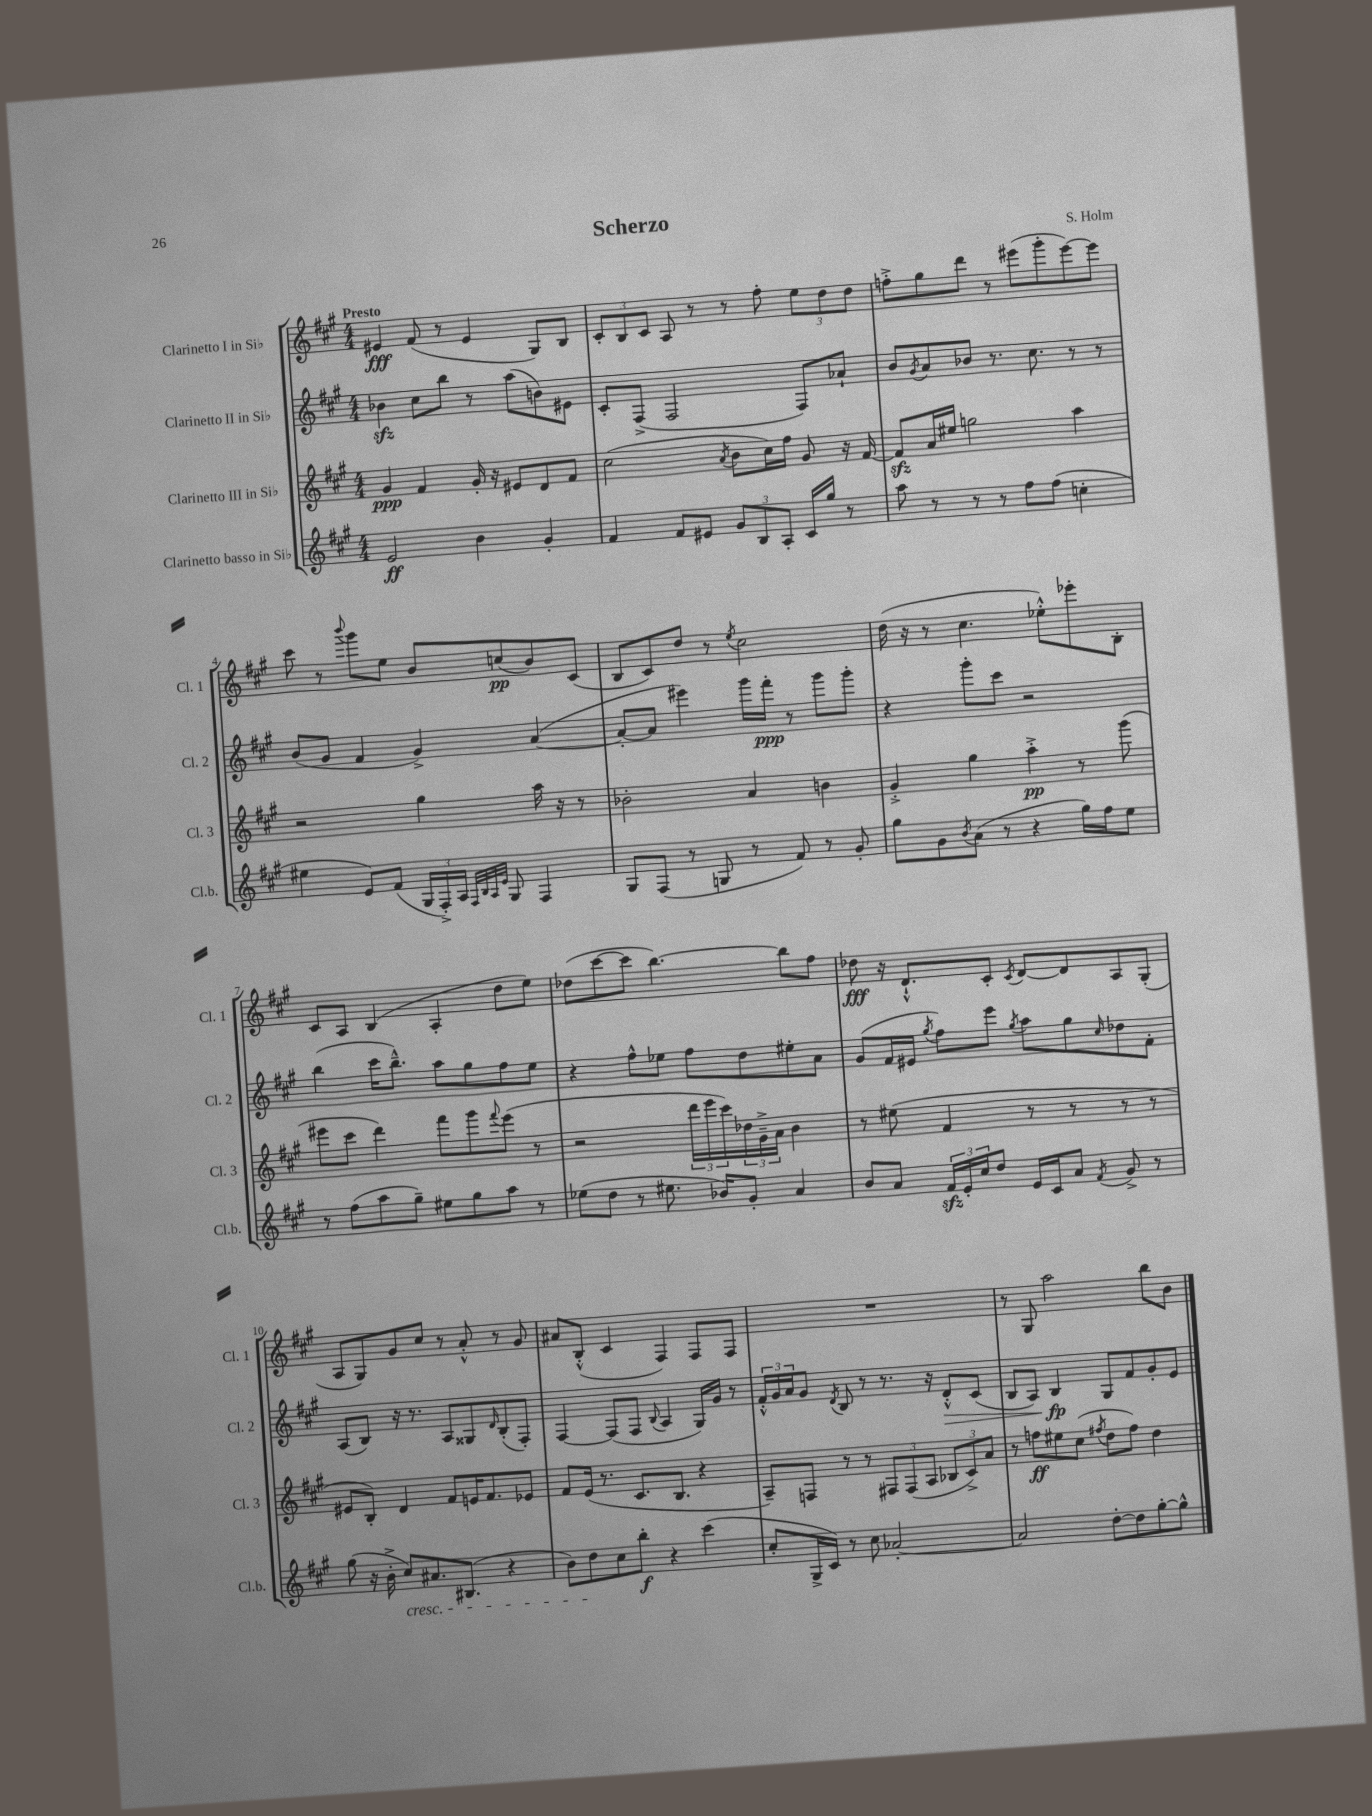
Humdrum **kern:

**kern	**dynam	**kern	**dynam	**kern	**dynam	**kern	**dynam
*part4	*part4	*part3	*part3	*part2	*part2	*part1	*part1
*staff4	*staff4	*staff3	*staff3	*staff2	*staff2	*staff1	*staff1
*I"Clarinetto basso in Si♭	*	*I"Clarinetto III in Si♭	*	*I"Clarinetto II in Si♭	*	*I"Clarinetto I in Si♭	*
*I'Cl.b.	*	*I'Cl. 3	*	*I'Cl. 2	*	*I'Cl. 1	*
*clefG2	*	*clefG2	*	*clefG2	*	*clefG2	*
*k[f#c#g#]	*	*k[f#c#g#]	*	*k[f#c#g#]	*	*k[f#c#g#]	*
*M4/4	*	*M4/4	*	*M4/4	*	*M4/4	*
=1	=1	=1	=1	=1	=1	=1	=1
!	!	!	!	!	!	!LO:TX:a:B:t=Presto	!
2e/	ff	4g#/	ppp	4b-Xzz\	.	4e#X/	fff
.	.	4f#/	.	8cc#\L	.	(8f#/	.
.	.	.	.	8bb\J	.	8r	.
4b\	.	16g#'/	.	8r	.	4e#/	.
.	.	16r	.	.	.	.	.
.	.	8e#X/L	.	(8aa\L	.	.	.
4g#'/	.	8d/	.	8bn\)	.	8G#/L)	.
.	.	8f#/J	.	8e#X\J	.	8B/J	.
=2	=2	=2	=2	=2	=2	=2	=2
4f#/	.	(2cc#\	.	8c#'/L	.	12c#'/L	.
.	.	.	.	.	.	12B/	.
.	.	.	.	(8F#^/J	.	.	.
.	.	.	.	.	.	12c#/J	.
8f#/L	.	.	.	2F#/	.	8A/	.
8e#X/J	.	.	.	.	.	8r	.
.	.	8qa/	.	.	.	.	.
12g#/L	.	8b\L	.	.	.	8r	.
12B/	.	.	.	.	.	.	.
.	.	16cc#\L)	.	.	.	8ff#'\	.
12A'/J	.	.	.	.	.	.	.
.	.	16ff#\JJ	.	.	.	.	.
16c#/LL	.	8g#/	.	8F#/L)	.	12ee\L	.
16gg#/JJ	.	.	.	.	.	.	.
.	.	.	.	.	.	12dd\	.
8r	.	16r	.	8a-X`/J	.	.	.
.	.	.	.	.	.	12dd\J	.
.	.	[16f#/	.	.	.	.	.
=3	=3	=3	=3	=3	=3	=3	=3
8aa\	.	8f#zz/L]	.	8b/L	.	8ffn'^\L	.
.	.	.	.	8qg#/	.	.	.
8r	.	16a/L	.	8a/	.	8gg#\	.
.	.	16ee#X/JJ	.	.	.	.	.
8r	.	2ggn\	.	8b-X/J	.	8ddd\J	.
8r	.	.	.	8.r	.	8r	.
8ff#\L	.	.	.	.	.	(8eee#X\L	.
.	.	.	.	8.cc#\	.	.	.
(8ff#\J	.	.	.	.	.	8ggg#'\	.
4ccn'\	.	4aa\	.	8r	.	[8eee#\)	.
.	.	.	.	8r	.	8eee#\J]	.
!!LO:LB:g=z
=4	=4	=4	=4	=4	=4	=4	=4
4ee#X\	.	2r	.	(8b/L	.	8ccc#\	.
.	.	.	.	8g#/J	.	8r	.
.	.	.	.	.	.	8qqbbb/	.
8e/L)	.	.	.	4f#/	.	8ggg#\L	.
(8f#/J	.	.	.	.	.	8ee\J	.
24G#/LL	.	4gg#\	.	4g#^/)	.	8b/L	.
24F#'^/)	.	.	.	.	.	.	.
24A/JJ	.	.	.	.	.	.	.
32qqF#/LLL	.	.	.	.	.	.	.
32qqB/	.	.	.	.	.	.	.
32qqA/	.	.	.	.	.	.	.
32qqe/JJJ	.	.	.	.	.	.	.
8G#/	.	.	.	.	.	(8ccn/	pp
4F#/	.	16aa\	.	([4a/	.	8b/)	.
.	.	16r	.	.	.	.	.
.	.	8r	.	.	.	(8c#/J	.
=5	=5	=5	=5	=5	=5	=5	=5
8G#/L	.	2b-X'\	.	8a'/L_	.	8B/L	.
(8F#/J	.	.	.	8a/J]	.	8c#/)	.
8r	.	.	.	4eee#X\)	.	8dd/J	.
8Gn/	.	.	.	.	.	8r	.
.	.	.	.	.	.	8qee/	.
8r	.	4a/	.	16ggg#\LL	.	2cc#\	.
.	.	.	.	16fff#'\JJ	ppp	.	.
8f#/)	.	.	.	8r	.	.	.
8r	.	4bn\	.	8ggg#\L	.	.	.
8g#'/	.	.	.	8ggg#'\J	.	.	.
=6	=6	=6	=6	=6	=6	=6	=6
8gg#\L	.	4g#'^/	.	4r	.	(16dd\	.
.	.	.	.	.	.	16r	.
8g#\	.	.	.	.	.	8r	.
8qb/	.	.	.	.	.	.	.
(8a\J	.	4gg#\	.	8ggg#'\L	.	4.cc#\	.
8r	.	.	.	8ccc#\J	.	.	.
4r	.	4aa'^\	pp	2r	.	.	.
.	.	.	.	.	.	8ee-X'^^\L)	.
16gg#\LL)	.	8r	.	.	.	8eee-X'\	.
16ff#\J	.	.	.	.	.	.	.
8ee\J	.	(8ggg#\	.	.	.	8B'\J	.
!!LO:LB:g=z
=7	=7	=7	=7	=7	=7	=7	=7
8r	.	8eee#X\L	.	(4bb\	.	8c#/L	.
(8ff#\L	.	8ccc#\J	.	.	.	8A/J	.
8aa\	.	4ddd\)	.	16ccc#\KL	.	(4B/	.
.	.	.	.	8.bb~^^\J)	.	.	.
8gg#~\J)	.	.	.	.	.	.	.
8ee#X\L	.	8fff#\L	.	8aa\L	.	4A'/	.
8gg#\	.	8ggg#\	.	8gg#\	.	.	.
.	.	8qqfff#/	.	.	.	.	.
8aa\J	.	(8eee#\J	.	8ff#\	.	8dd\L	.
8r	.	8r	.	8ee\J	.	8ee\J)	.
=8	=8	=8	=8	=8	=8	=8	=8
(8ee-X\L	.	2r	.	4r	.	(8dd-X\L	.
8dd\J	.	.	.	.	.	[8ccc#\	.
8r	.	.	.	8ff#^^\L	.	8ccc#\J]	.
8.ee#X\	.	.	.	8ee-X\J	.	[4.bb\)	.
.	.	24ddd\LL	.	8ff#\L	.	.	.
.	.	24eee\	.	.	.	.	.
16b-X/KL)	.	.	.	.	.	.	.
.	.	24ccc#\)	.	.	.	.	.
8g#'/J	.	24dd-X\	.	8dd\	.	.	.
.	.	24g#~^\	.	.	.	.	.
.	.	24a\JJ	.	.	.	.	.
4a/	.	4b\	.	8ee#X'\	.	8bb\L]	.
.	.	.	.	8a\J	.	8ff#\J	.
=9	=9	=9	=9	=9	=9	=9	=9
8b/L	.	8r	.	(8g#/L	.	8dd-X\	fff
8a/J	.	(8ee#X\	.	16f#/L	.	16r	.
.	.	.	.	16e#X/JJ	.	8.d`^^/L	.
.	.	.	.	8qgg#/	.	.	.
24f#zz/LL	.	4f#/	.	8ff#\L)	.	.	.
24e'/	.	.	.	.	.	.	.
24cc#/J	.	.	.	.	.	.	.
8dd/J	.	.	.	8eee\J	.	8c#'/J	.
.	.	.	.	8qgg#/	.	8qc#/	.
16e/LL	.	8r	.	8aa\L	.	[8d/L	.
16c#/J	.	.	.	.	.	.	.
8a/J	.	8r	.	8gg#\	.	8d/]	.
8qf#/	.	.	.	16qqcc#/	.	.	.
8g#^/	.	8r	.	8dd-X\	.	8A/	.
8r	.	8r	.	8f#'\J	.	(8G#'/J	.
!!LO:LB:g=z
=10	=10	=10	=10	=10	=10	=10	=10
(8gg#\	.	8e#X/L	.	(8A/L	.	8A/L	.
16r	.	8B'/J)	.	8B/J)	.	8G#/)	.
16b'^\	.	.	.	.	.	.	.
!LO:TX:b:i:t=cresc.	!	!	!	!	!	!	!
8cc#/L)	.	4d/	.	16r	.	8g#/	.
.	.	.	.	8.r	.	.	.
8.a#X/	.	.	.	.	.	8cc#/J	.
.	.	8f#/L	.	8A/L	.	8r	.
(8.B#X/J	.	.	.	.	.	.	.
.	.	16en/K	.	8G##X/	.	8a'^^/	.
.	.	8.f#/	.	.	.	.	.
.	.	.	.	16qqd/	.	.	.
4r	.	.	.	(8B'/	.	8r	.
.	.	8e-X/J	.	8F#'/J)	.	8g#/	.
=11	=11	=11	=11	=11	=11	=11	=11
8b\L)	.	8f#/L	.	[4F#/	.	8a#X/L	.
8dd\	.	(16e/Jk	.	.	.	(8B'^^/J	.
.	.	8.r	.	.	.	.	.
8cc#\	.	.	.	(8F#/L]	.	4c#/	.
8bb'\J	f	8.c#/L	.	8F#/J	.	.	.
.	.	.	.	8qqB/	.	.	.
4r	.	.	.	4A/	.	4F#/)	.
.	.	8.B/J	.	.	.	.	.
(4ccc#\	.	4r	.	16G#/LL)	.	8F#/L	.
.	.	.	.	16g#/JJ	.	.	.
.	.	.	.	8r	.	8F#/J	.
=12	=12	=12	=12	=12	=12	=12	=12
8cc#'/L	.	8A~/L)	.	24f#'^^/LL	.	1r	.
.	.	.	.	24g#/	.	.	.
.	.	.	.	24a/J	.	.	.
16G#^/L	.	8Fn/J	.	8g#/J	.	.	.
16c#/JJ)	.	.	.	.	.	.	.
.	.	.	.	8qd/	.	.	.
8r	.	8r	.	8B/	.	.	.
8cc#\	.	8r	.	8r	.	.	.
[2a-X'/	.	12F#X/L	.	8.r	.	.	.
.	.	(12F#/	.	.	.	.	.
.	.	12A/J	.	.	.	.	.
.	.	.	.	16r	.	.	.
!	!	!	!	!	!LO:HP:b	!	!
.	.	12B-X/L	.	8d'^^/L	>	.	.
.	.	12c#^/)	.	.	.	.	.
.	.	.	.	(8c#/J	.	.	.
.	.	12a/J	.	.	.	.	.
=13	=13	=13	=13	=13	=13	=13	=13
2a-/]	.	8r	.	8B/L	.	8r	.
.	.	8ffn\L	ff	8A/J)	.	8G#/	.
.	.	8ee#X\	.	4B/	fp	2aa\	.
.	.	(8cc#\J	.	.	.	.	.
.	.	8qff#X/	.	.	.	.	.
[8dd'\L	.	8dd\L	.	8G#/L	]	.	.
8dd\]	.	8ff#\J)	.	8f#/	.	.	.
[8gg#'\	.	4dd\	.	8g#'/	.	8bb\L	.
8gg#^^\J]	.	.	.	8e/J	.	8b\J	.
==	==	==	==	==	==	==	==
*-	*-	*-	*-	*-	*-	*-	*-
